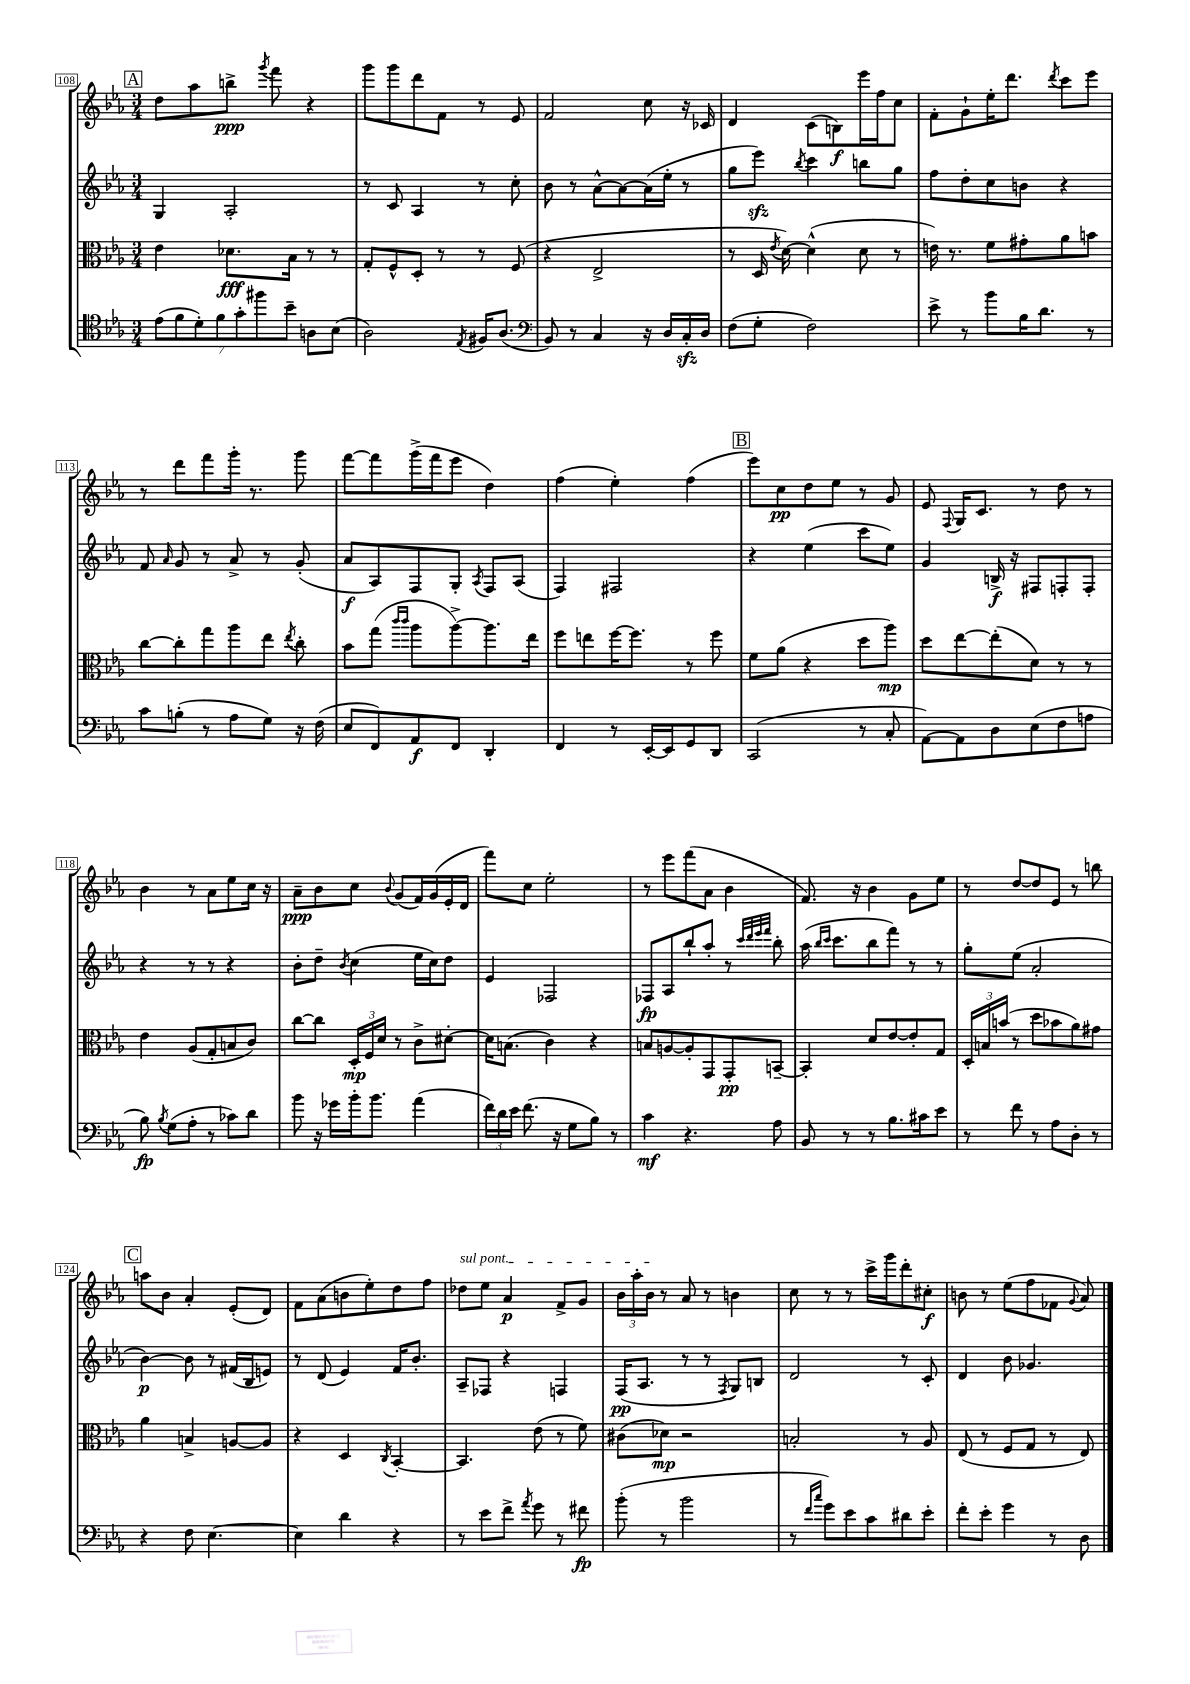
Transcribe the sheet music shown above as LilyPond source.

<<
\new StaffGroup <<
\new Staff = "s0" {
    \clef treble \key ees \major \numericTimeSignature \time 3/4
    \autoBeamOff \mark \markup { \box "A" } d''8[ aes''8 b''8]->\ppp \acciaccatura { g'''8 } f'''8 r4 |
    g'''8[ g'''8 d'''8 f'8] r8 ees'8 |
    f'2 c''8 r16 ces'16 |
    d'4 c'8[( b8\f) ees'''16 f''16 c''8] |
    f'8[-. g'8-! ees''16-. d'''8.] \acciaccatura { d'''8 } c'''8[ ees'''8] |
    r8 d'''8[ f'''8 g'''16]-. r8. g'''8 |
    f'''8[~ f'''8 g'''16->( f'''16 ees'''8] d''4) |
    f''4( ees''4-.) f''4( |
    \mark \markup { \box "B" } ees'''8[) c''8\pp d''8 ees''8] r8 g'8 |
    ees'8 \appoggiatura { f8 } g16[ c'8.] r8 d''8 r8 |
    bes'4 r8 aes'8[ ees''8 c''16] r16 |
    aes'8[--\ppp bes'8 c''8] \appoggiatura { bes'8 } g'8[( f'16) g'16( ees'16-. d'16] |
    f'''8[) c''8] ees''2-. |
    r8 ees'''8[ f'''8( aes'8] bes'4 |
    f'8.) r16 bes'4 g'8[ ees''8] |
    r8 d''8[~ d''8 ees'8] r8 b''8 |
    \mark \markup { \box "C" } a''8[ bes'8] aes'4-. ees'8[-.( d'8]) |
    f'8[ aes'8( b'8 ees''8-.) d''8 f''8] |
    \once \override TextSpanner.bound-details.left.text = \markup { \italic "sul pont." } des''8[\startTextSpan ees''8] aes'4\p f'8[-> g'8] |
    \tuplet 3/2 { bes'16[ aes''16-. bes'16]\stopTextSpan } r8 aes'8 r8 b'4 |
    c''8 r8 r8 c'''16[-> g'''16 d'''8-. cis''8]-.\f |
    b'8 r8 ees''8[( f''8 fes'8] \appoggiatura { g'8 } aes'8) \bar "|." |
}
\new Staff = "s1" {
    \clef treble \key ees \major \numericTimeSignature \time 3/4
    \autoBeamOff \mark \markup { \box "A" } g4 aes2-. |
    r8 c'8 aes4 r8 c''8-. |
    bes'8 r8 aes'8[~-^ aes'8~ aes'16( ees''16]-. r8 |
    g''8[ ees'''8]\sfz) \acciaccatura { bes''8 } c'''4 b''8[ g''8] |
    f''8[ d''8-. c''8 b'8] r4 |
    f'8 \grace { aes'16 } g'8 r8 aes'8-> r8 g'8-.( |
    aes'8[\f aes8) f8 g8]-. \acciaccatura { aes8 } f8[ aes8]( |
    f4) fis2 |
    \mark \markup { \box "B" } r4 ees''4( c'''8[ ees''8]) |
    g'4 b16->\f r16 fis8[ f8-. f8]-. |
    r4 r8 r8 r4 |
    bes'8[-. d''8]-- \acciaccatura { bes'8 } c''4( ees''16[ c''16) d''8] |
    ees'4 fes2 |
    fes8[\fp aes8 bes''8-! aes''8]-. r8 \grace { c'''32[ d'''32 ees'''32 f'''32] } bes''8-. |
    aes''16( \grace { bes''16[ c'''16] } c'''8.[ bes''8 f'''8]) r8 r8 |
    g''8[-. ees''8]( aes'2-. |
    \mark \markup { \box "C" } bes'4~\p) bes'8 r8 fis'16[( bes16 e'8]) |
    r8 d'8( ees'4) f'16[ bes'8.]-. |
    aes8[-- fes8] r4 f4 |
    f16[\pp( aes8.] r8 r8 \acciaccatura { f8 } g8[) b8] |
    d'2 r8 c'8-. |
    d'4 bes'8 ges'4. \bar "|." |
}
\new Staff = "s2" {
    \clef alto \key ees \major \numericTimeSignature \time 3/4
    \autoBeamOff \mark \markup { \box "A" } ees'4 des'8.[\fff bes16] r8 r8 |
    g8[-. f8-^ d8]-. r8 r8 f8( |
    r4 ees2-> |
    r8 d16 \acciaccatura { ees'8 } d'16~) d'4-^( d'8 r8 |
    e'16) r8. f'8[ gis'8-. aes'8 b'8] |
    c''8[~ c''8-. g''8 aes''8 ees''8] \acciaccatura { ees''8 } c''8-. |
    bes'8[ g''8]( \grace { c'''16[ c'''16] } aes''8[ aes''8~->) aes''8. ees''16] |
    f''8[ e''8 f''16~ f''8.] r8 f''8 |
    \mark \markup { \box "B" } f'8[ aes'8]( r4 d''8[ aes''8]\mp) |
    d''8[ ees''8~ ees''8-.( d'8]) r8 r8 |
    ees'4 aes8[( g8-. b8 c'8]) |
    c''8[~ c''8] \tuplet 3/2 { d16[-.\mp f16 d'16] } r8 c'8[-> dis'8]~-. |
    dis'16[ b8.]( c'4) r4 |
    b8[ a8~ a8-. g,8 g,8-.\pp b,8]~-- |
    b,4-. d'8[ ees'8~ ees'8-. g8] |
    \tuplet 3/2 { d16[-. b16 b'16]( } r8 d''8[ bes'8 aes'8) gis'8] |
    \mark \markup { \box "C" } aes'4 b4-> a8[~ a8] |
    r4 d4 \acciaccatura { c8 } bes,4~-. |
    bes,4. ees'8( r8 f'8) |
    cis'8[( des'8]\mp) r2 |
    b2-. r8 aes8 |
    ees8( r8 f8[ g8] r8 ees8) \bar "|." |
}
\new Staff = "s3" {
    \clef tenor \key ees \major \numericTimeSignature \time 3/4
    \autoBeamOff \mark \markup { \box "A" } \tuplet 7/4 { ees'8[( f'8 d'8-.) f'8 g'8-. fis''8 bes'8]-- } a8[ bes8]( |
    aes2) \acciaccatura { ees8 } fis16[ aes8.]( |
    \clef bass bes,8) r8 c4 r16 d16[ c16-.\sfz d16] |
    f8[( g8]-. f2) |
    ees'8-> r8 bes'8[ bes16 d'8.] r8 |
    c'8[ b8]-.( r8 aes8[ g8]) r16 f16( |
    ees8[ f,8) aes,8\f f,8] d,4-. |
    f,4 r8 ees,16[~-. ees,16 g,8 d,8] |
    \mark \markup { \box "B" } c,2( r8 c8-. |
    aes,8[~) aes,8 d8 ees8( f8 a8] |
    bes8\fp) \acciaccatura { bes8 } g8[( aes8]-. r8 ces'8[) d'8] |
    bes'8 r16 ges'16[ bes'16-. bes'8.] aes'4( |
    \tuplet 3/2 { f'16[) d'16 ees'16] } f'8.( r16 g8[ bes8]) r8 |
    c'4\mf r4. aes8 |
    bes,8 r8 r8 bes8.[ cis'16 ees'8] |
    r8 f'8 r8 aes8[ d8]-. r8 |
    \mark \markup { \box "C" } r4 f8 ees4.~ |
    ees4 d'4 r4 |
    r8 ees'8[ f'8]-> \acciaccatura { aes'8 } g'8 r8 fis'8\fp |
    bes'8-.( r8 bes'2 |
    r8 \grace { f'16[ c''16] } g'8[) ees'8 c'8 dis'8 ees'8]-. |
    f'8[-. ees'8]-. g'4 r8 d8 \bar "|." |
}
>>
>>
\layout { \context { \Score currentBarNumber = #108 \override BarNumber.stencil = #(make-stencil-boxer 0.1 0.3 ly:text-interface::print) } }
